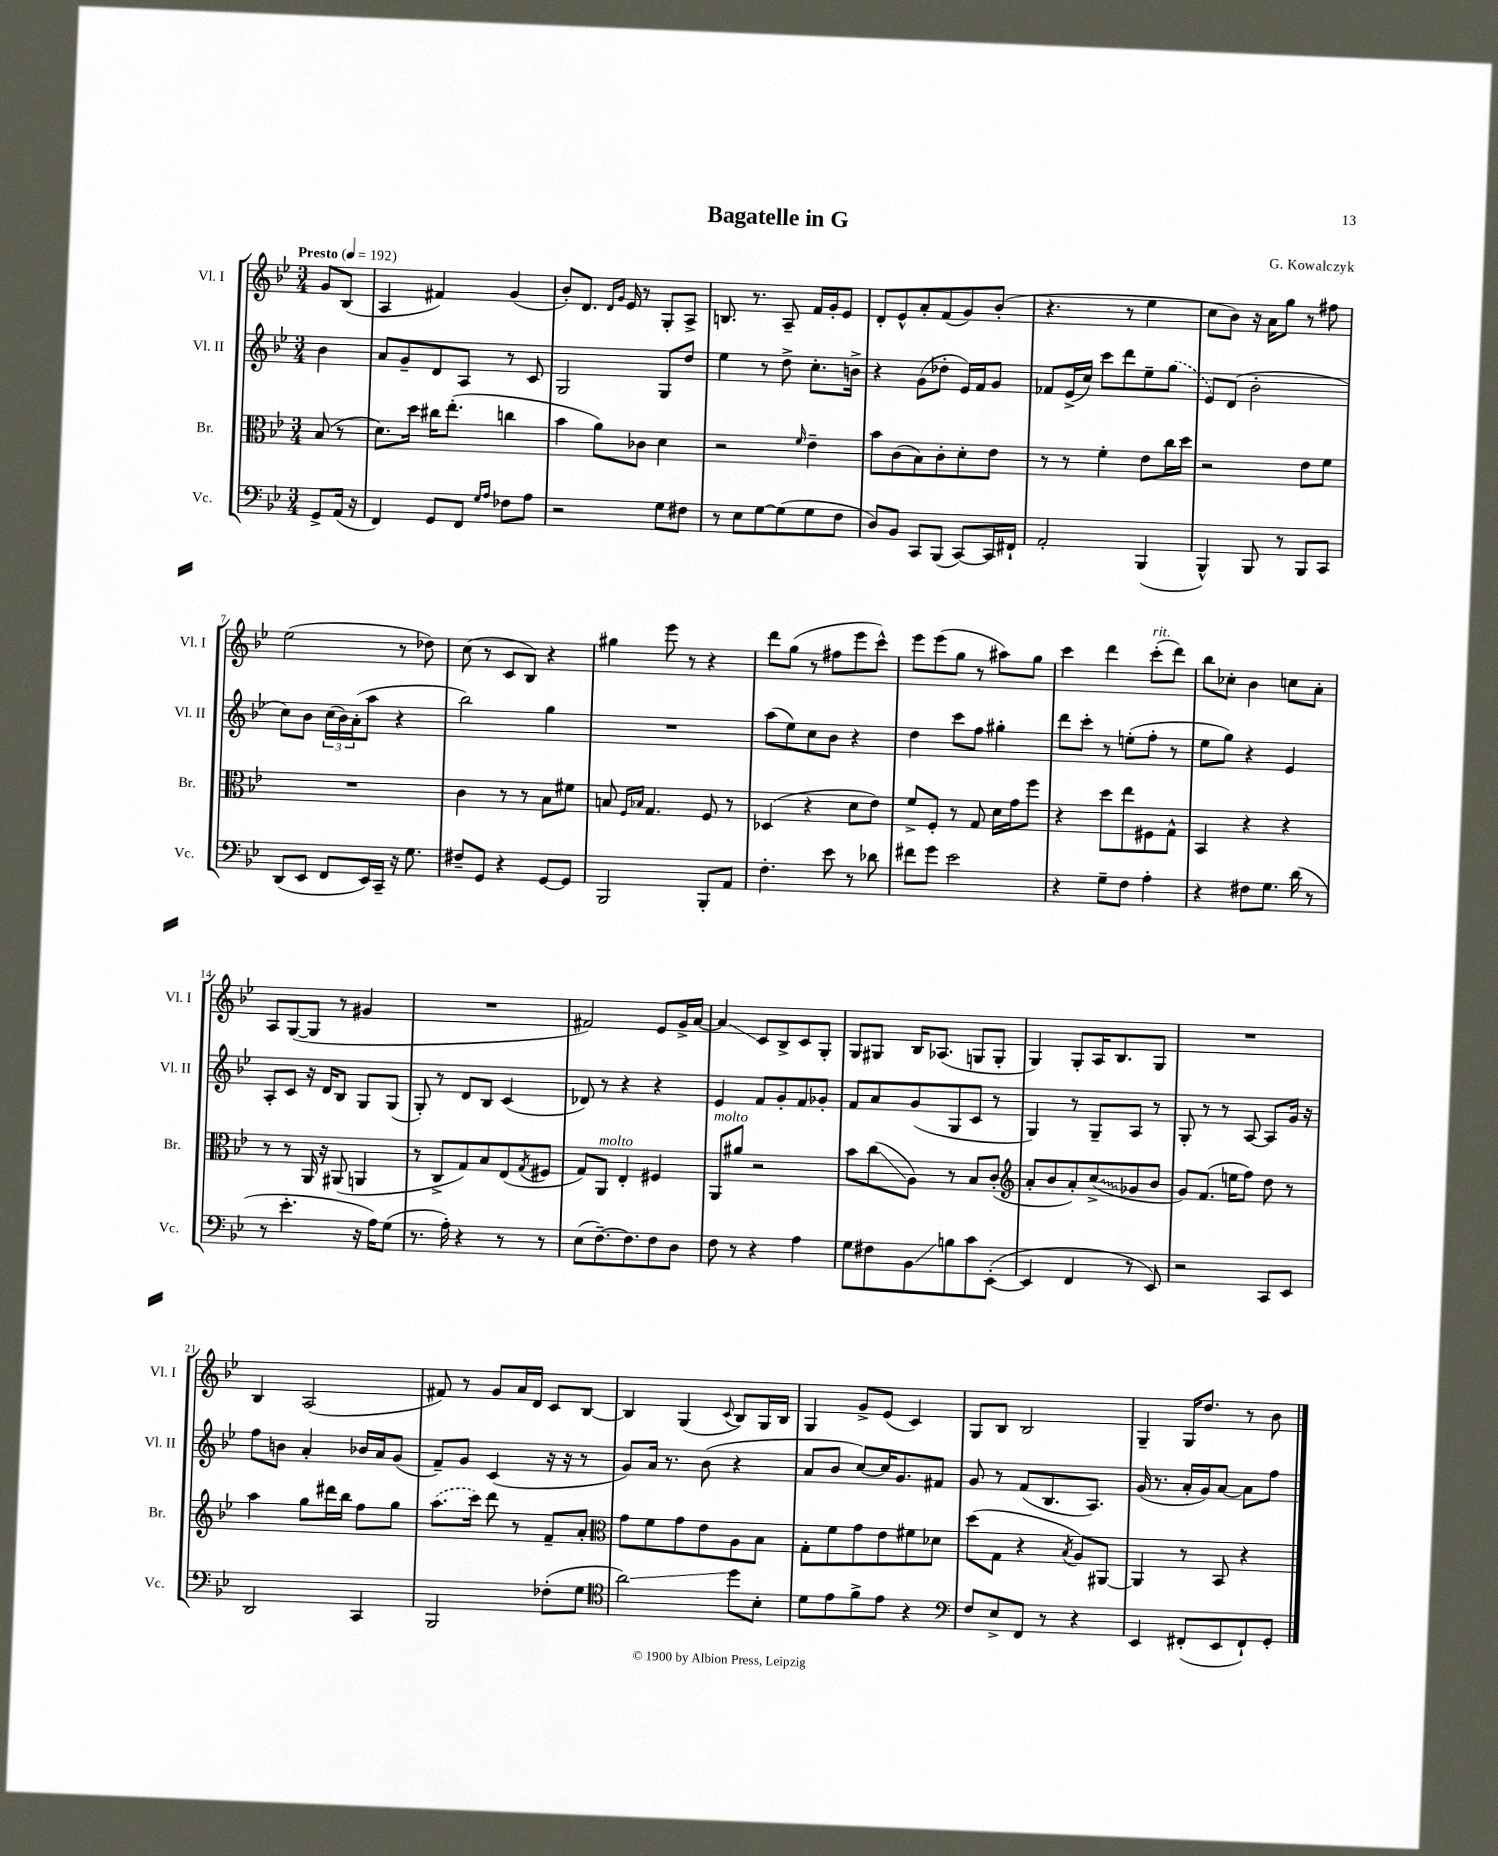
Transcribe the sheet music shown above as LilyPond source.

\header { title = "Bagatelle in G" composer = "G. Kowalczyk" }
<<
\new StaffGroup <<
\new Staff = "s0" \with { instrumentName = "Vl. I" shortInstrumentName = "Vl. I" } {
    \clef treble \key bes \major \numericTimeSignature \time 3/4 \partial 4 \tempo "Presto" 4 = 192
    g'8 bes8( |
    a4 fis'4) g'4( |
    bes'8-.) d'8. \grace { d'16 g'16 } ees'16 r8 g8-. a8-> |
    b8. r8. a8-- f'16 g'16-. ees'8 |
    d'8-. ees'8-^ a'8-. f'8( g'8) bes'8-.( |
    r4. r8 ees''4 |
    c''8 bes'8) r16 a'16 g''8 r8 fis''8 |
    ees''2( r8 des''8) |
    c''8( r8 c'8 bes8) r4 |
    gis''4 ees'''8 r8 r4 |
    d'''8 g''8( r8 fis''8 ees'''8 c'''8-^) |
    ees'''8 ees'''8( g''8 r8 ais''8) g''8 |
    c'''4 d'''4 c'''8-.^\markup { \italic "rit." }( d'''8) |
    bes''8 ces''8-. bes'4 c''8 a'8-. |
    a8 g8~( g8 r8 gis'4 |
    R2. |
    fis'2) ees'8 g'16-> a'16~ |
    a'4\glissando c'8 bes8-> c'8 g8-. |
    g8 gis8 bes16 aes8.( g8 g8-. |
    g4) g8-. a16 bes8. g8 |
    R2. |
    bes4 a2( |
    fis'8) r8 g'8 a'16 d'16 c'8 bes8~ |
    bes4 g4( \appoggiatura { c'8 } bes8) g16 bes16 |
    g4 g'8-> ees'8( c'4) |
    g8 bes8 bes2 |
    g4-- g16 d''8. r8 bes'8 \bar "|." |
}
\new Staff = "s1" \with { instrumentName = "Vl. II" shortInstrumentName = "Vl. II" } {
    \clef treble \key bes \major \numericTimeSignature \time 3/4 \partial 4
    bes'4 |
    a'8 g'8-- d'8 a8 r8 c'8 |
    g2 g8 d''8 |
    ees''4 r8 d''8-> c''8.-. b'16-> |
    r4 g'8( des''8-. ees'16) f'16 g'8 |
    fes'8 ees'16->( c''16) c'''8 d'''8 ees''8-- \once \slurDashed g''8( |
    ees'8) d'8( bes'2-. |
    c''8) bes'8 \tuplet 3/2 { c''16( bes'16) a'16-.( } a''8 r4 |
    bes''2) g''4 |
    R2. |
    a''8( ees''8) c''8 bes'8 r4 |
    d''4 c'''8 f''8 gis''4-. |
    d'''8 c'''8-. r8 e''8-.( f''8-. r8 |
    ees''8 g''8) r4 ees'4 |
    a8-. c'8 r16 d'16 bes8 g8 g8( |
    g8-.) r8 d'8 bes8 c'4( |
    des'8) r8 r4 r4 |
    ees'4 f'8 g'8-. f'8 ges'8-. |
    f'8 a'8 g'8( g8 c'8 r8 |
    g4) r8 g8-- a8 r8 |
    g8-. r8 r8 a8~ a8 g'16 r16 |
    f''8 b'8 a'4-. bes'16 a'16 g'8( |
    f'8--) g'8 c'4( r16 r16 r8 |
    g'8) a'16 r8. bes'8( r4 |
    a'8 bes'8 c''8~) c''16 g'8. fis'8 |
    g'8 r8 f'8( bes8. a8.) |
    g'16( r8. a'16-. g'16) a'8~ a'8 f''8 \bar "|." |
}
\new Staff = "s2" \with { instrumentName = "Br." shortInstrumentName = "Br." } {
    \clef alto \key bes \major \numericTimeSignature \time 3/4 \partial 4
    bes8( r8 |
    d'8.) d''16 cis''16 ees''8.-.( c''4 |
    bes'4 a'8) ces'8 d'4 |
    r2 \grace { f'16 } ees'4-- |
    bes'8 c'8( bes8) c'8-. d'8-. ees'8 |
    r8 r8 f'4-. ees'8 c''16 d''16 |
    r2 ees'8 f'8 |
    R2. |
    c'4 r8 r8 bes8 fis'8 |
    b8 \grace { f16 bes16 } g4. f8 r8 |
    des4( r4 d'8 ees'8) |
    f'8-> f8-. r8 g8 d'16 g'16 f''8 |
    r4 d''8 ees''8 fis8 g8-^ |
    bes,4 r4 r4 |
    r8 r8 a,16 r16 ais,8( a,4 |
    r8 c8-> g8) bes8 ees8( \acciaccatura { g8 } fis8 |
    g8) a,8^\markup { \italic "molto" } ees4-. fis4 |
    a,8^\markup { \italic "molto" } ais'8 r2 |
    bes'8 c''8\glissando( a8) r8 bes8 c'8-.( |
    \clef treble a'8-. bes'8 a'8-.) \once \override Glissando.style = #'zigzag c''8->\glissando( ges'8 bes'8 |
    g'8) f'8.( e''16 f''8) d''8 r8 |
    a''4 g''8 dis'''16 bes''16 f''8 g''8 |
    \once \slurDashed a''8.( c'''16) d'''8 r8 f'8-- a'8-. |
    \clef alto g'8 f'8 g'8 ees'8 a8 bes8 |
    g8-. f'8 g'8 ees'8 fis'8 des'8 |
    d''8( g8 r4 \acciaccatura { bes8 } a8) ais,8~ |
    ais,4 r8 bes,8 r4 \bar "|." |
}
\new Staff = "s3" \with { instrumentName = "Vc." shortInstrumentName = "Vc." } {
    \clef bass \key bes \major \numericTimeSignature \time 3/4 \partial 4
    g,8-> a,16( r16 |
    f,4) g,8 f,8 \grace { g16 a16 } fes8 a8 |
    r2 g8 fis8 |
    r8 ees8 g8~ g8( g8 f8 |
    d8) bes,8 c,8 bes,,8( c,8~) c,16 fis,16-! |
    a,2-. bes,,4( |
    bes,,4-^) bes,,8 r8 bes,,8 c,8 |
    d,8( ees,8 f,8 ees,16) c,16-- r16 g8. |
    fis8-- g,8 r4 g,8~ g,8 |
    bes,,2 bes,,8-. a,8 |
    f4.-. ees'8 r8 des'8 |
    fis'8 g'8 ees'2 |
    r4 g8-- f8 a4-. |
    r4 fis8 g8. d'16( r8 |
    r8 ees'4.-. r16 a16) g8( |
    r8. a16-.) r4 r8 r8 |
    ees8( f8.~--) f8. f8 d8 |
    f8 r8 r4 a4 |
    g8 fis8 bes,8\glissando b8 c'8 ees,8~-.( |
    ees,4 f,4 r8 ees,8) |
    r2 c,8 ees,8 |
    d,2 c,4 |
    bes,,2 fes8-.( g8 |
    \clef tenor a'2\glissando) d''8 bes8-. |
    d'8 ees'8 f'8-> ees'8 r4 |
    \clef bass f8 ees8-> f,8 r8 r4 |
    ees,4 fis,8-.( ees,8 fis,8-!) g,8-. \bar "|." |
}
>>
>>
